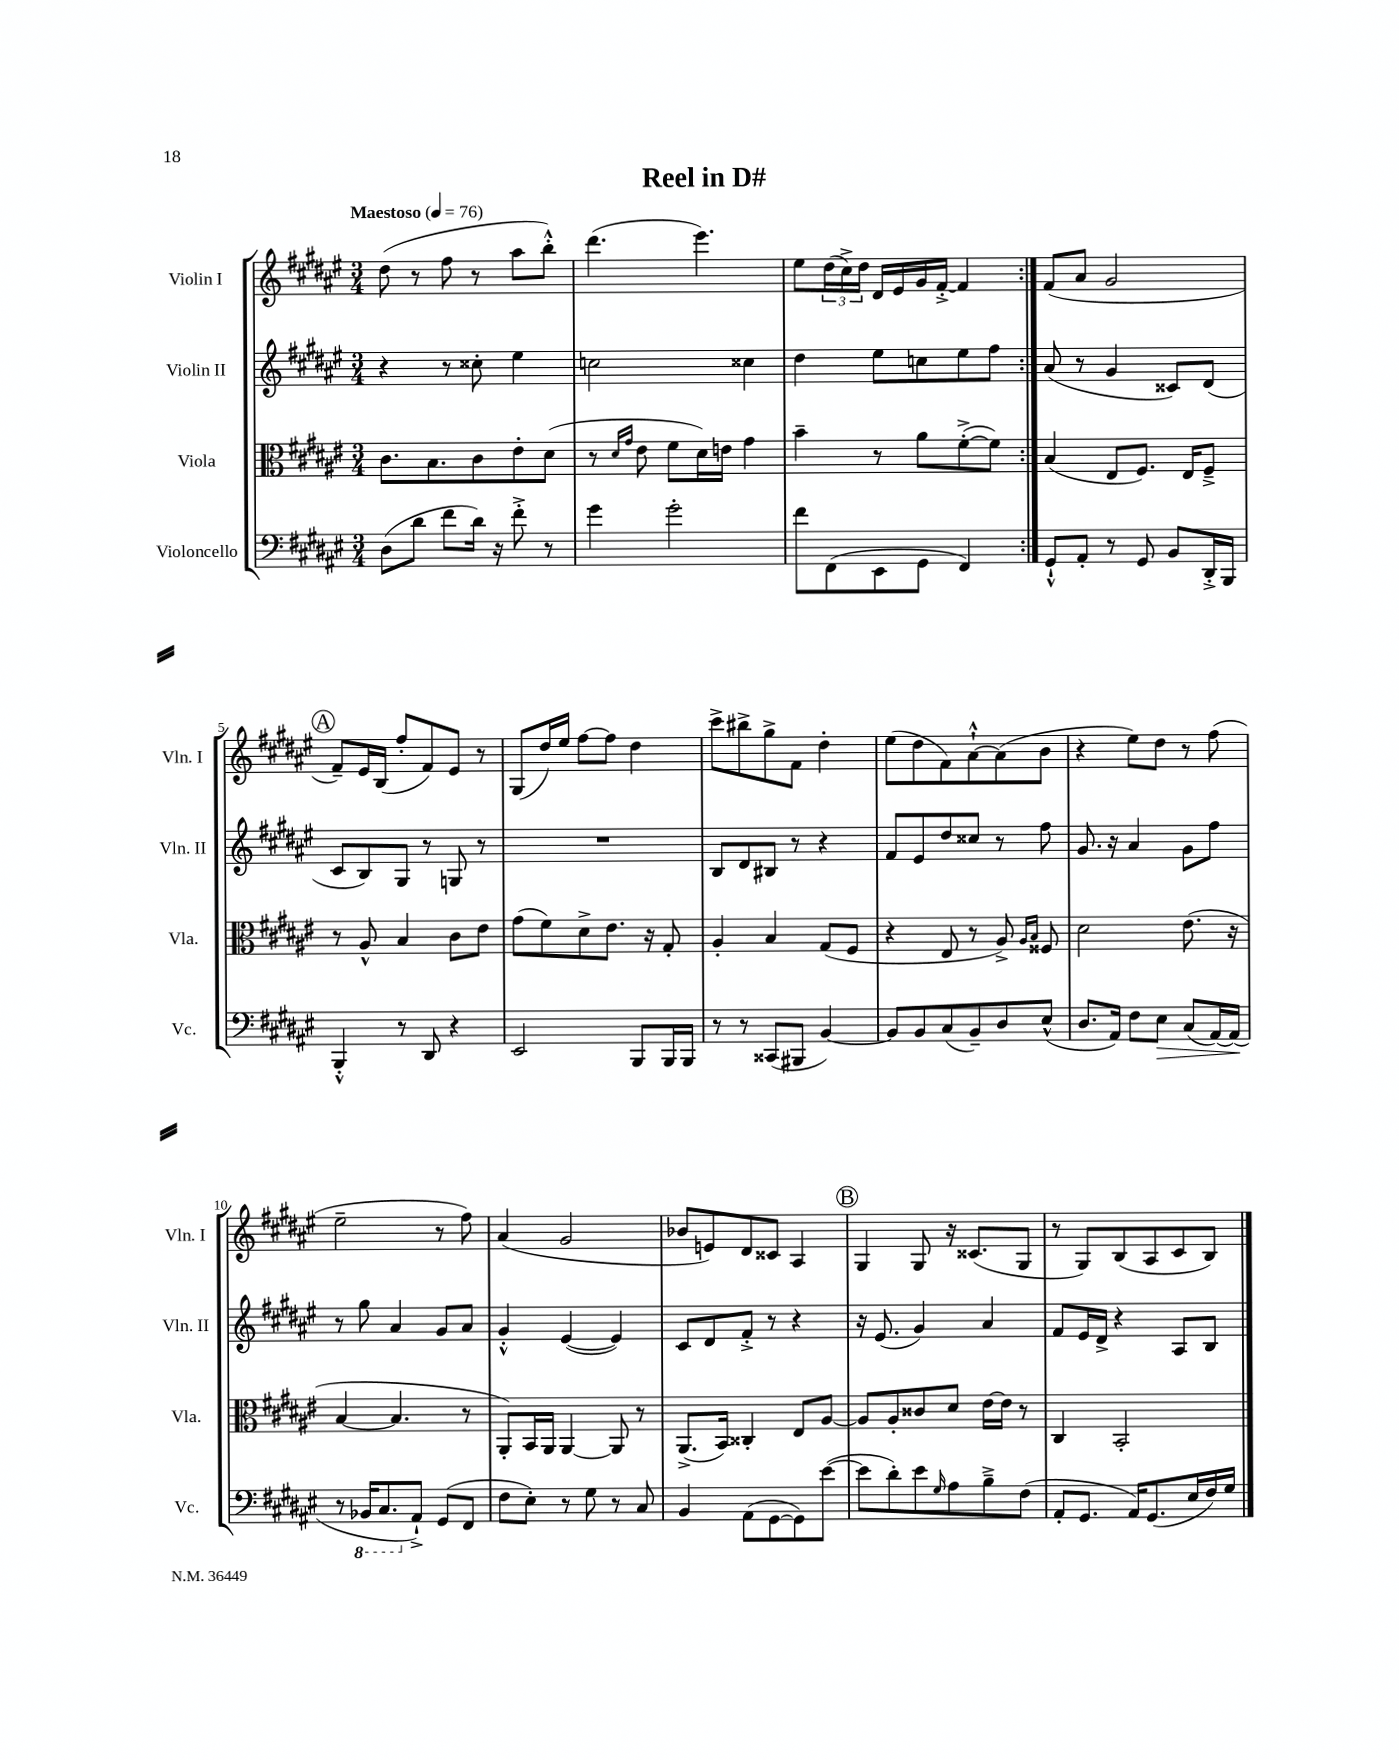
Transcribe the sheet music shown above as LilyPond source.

\header { title = "Reel in D#" }
<<
\new StaffGroup <<
\new Staff = "s0" \with { instrumentName = "Violin I" shortInstrumentName = "Vln. I" } {
    \clef treble \key fis \major \numericTimeSignature \time 3/4 \tempo "Maestoso" 4 = 76
    \repeat volta 2 { dis''8( r8 fis''8 r8 ais''8 b''8-.-^) |
    dis'''4.( eis'''4.) |
    eis''8 \tuplet 3/2 { dis''16( cis''16->) dis''16 } dis'16 eis'16 gis'16 fis'16~-.-> fis'4 | }
    fis'8( ais'8 gis'2 |
    \mark \markup { \circle "A" } fis'8--) eis'16 b16( fis''8-. fis'8) eis'8 r8 |
    gis8( dis''16) eis''16 fis''8~ fis''8 dis''4 |
    cis'''8-> bis''8-> gis''8-> fis'8 dis''4-. |
    eis''8( dis''8 fis'8) ais'8~-!-^ ais'8( b'8 |
    r4 eis''8) dis''8 r8 fis''8( |
    eis''2-- r8 fis''8) |
    ais'4( gis'2 |
    bes'8 e'8) dis'8 cisis'8 ais4 |
    \mark \markup { \circle "B" } gis4 gis8 r16 cisis'8.( gis8 |
    r8 gis8) b8( ais8 cis'8 b8) \bar "|." |
}
\new Staff = "s1" \with { instrumentName = "Violin II" shortInstrumentName = "Vln. II" } {
    \clef treble \key fis \major \numericTimeSignature \time 3/4
    \repeat volta 2 { r4 r8 cisis''8-. eis''4 |
    c''2 cisis''4 |
    dis''4 eis''8 c''8 eis''8 fis''8 | }
    ais'8( r8 gis'4 cisis'8) dis'8( |
    \mark \markup { \circle "A" } cis'8 b8) gis8 r8 g8 r8 |
    R2. |
    b8 dis'8 bis8 r8 r4 |
    fis'8 eis'8 dis''8 cisis''8 r8 fis''8 |
    gis'8. r16 ais'4 gis'8 fis''8 |
    r8 gis''8 ais'4 gis'8 ais'8 |
    gis'4-.-^ eis'4~( eis'4) |
    cis'8 dis'8 fis'8-.-> r8 r4 |
    \mark \markup { \circle "B" } r16 eis'8.( gis'4) ais'4 |
    fis'8 eis'16 dis'16-> r4 ais8 b8 \bar "|." |
}
\new Staff = "s2" \with { instrumentName = "Viola" shortInstrumentName = "Vla." } {
    \clef alto \key fis \major \numericTimeSignature \time 3/4
    \repeat volta 2 { cis'8. b8. cis'8 eis'8-. dis'8( |
    r8 \grace { dis'16 gis'16 } eis'8 fis'8 dis'16) e'16 gis'4 |
    b'4-- r8 ais'8 fis'8~-.->( fis'8) | }
    b4( eis8 fis8.) eis16 fis8---> |
    \mark \markup { \circle "A" } r8 ais8-^ b4 cis'8 eis'8 |
    gis'8( fis'8) dis'8-> eis'8. r16 gis8-. |
    ais4-. b4 gis8( fis8 |
    r4 eis8 r8 ais8->) \grace { ais16 b16 } fisis8 |
    dis'2 eis'8.( r16 |
    b4~ b4. r8 |
    ais,8-.) b,16 ais,16 ais,4~ ais,8 r8 |
    ais,8.->( b,16) cisis4-. eis8 ais8~ |
    \mark \markup { \circle "B" } ais8 ais8-. cisis'8 dis'8 eis'16~ eis'16 r8 |
    cis4 b,2-. \bar "|." |
}
\new Staff = "s3" \with { instrumentName = "Violoncello" shortInstrumentName = "Vc." } {
    \clef bass \key fis \major \numericTimeSignature \time 3/4
    \repeat volta 2 { dis8( dis'8 fis'8 dis'16) r16 fis'8-.-> r8 |
    gis'4 gis'2-. |
    fis'8 fis,8( eis,8 gis,8 fis,4) | }
    gis,8-!-^ ais,8-. r8 gis,8 b,8 dis,16-.-> b,,16 |
    \mark \markup { \circle "A" } b,,4-.-^ r8 dis,8 r4 |
    eis,2 b,,8 b,,16 b,,16 |
    r8 r8 cisis,8( bis,,8 b,4~) |
    b,8 b,8 cis8( b,8--) dis8 eis8-^( |
    dis8. ais,16) fis8 eis8\> cis8( ais,16~) ais,16\!( |
    r8 \ottava #-1 bes,,16 cis,8. \ottava #0 ais,8-!->) gis,8( fis,8 |
    fis8 eis8-.) r8 gis8 r8 cis8 |
    b,4 ais,8( gis,8~ gis,8) eis'8~( |
    \mark \markup { \circle "B" } eis'8 dis'8-.) eis'8 \grace { gis16 } ais8 b8---> fis8( |
    ais,8-. gis,8. ais,16) gis,8.( eis16 fis16) gis16 \bar "|." |
}
>>
>>
